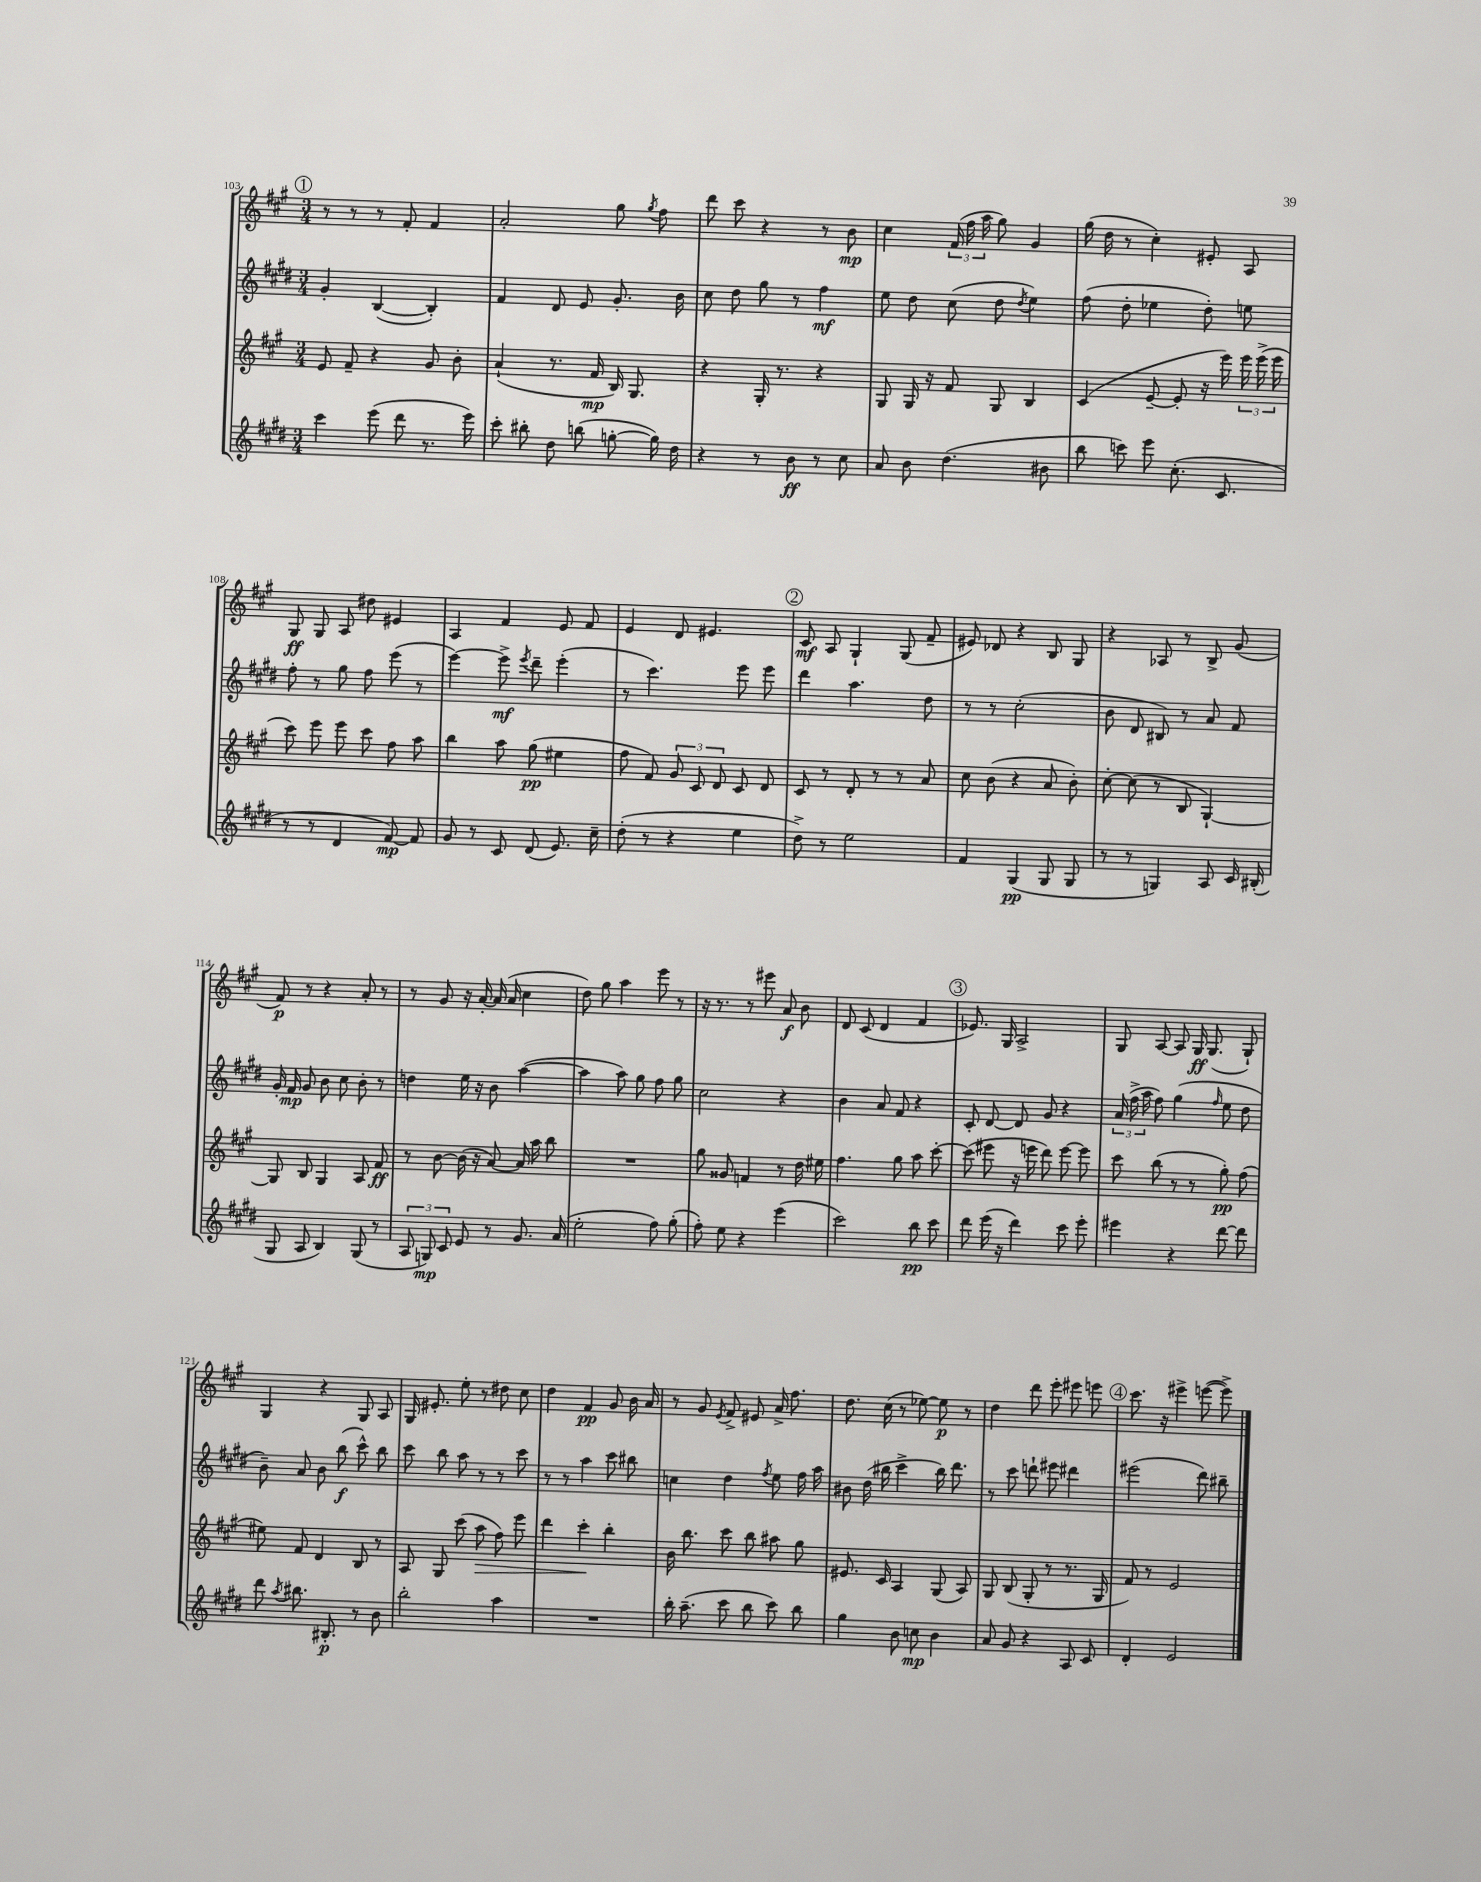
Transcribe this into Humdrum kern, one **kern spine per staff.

**kern	**kern	**kern	**kern
*staff4	*staff3	*staff2	*staff1
*clefG2	*clefG2	*clefG2	*clefG2
*k[f#c#g#d#]	*k[f#c#g#]	*k[f#c#g#d#]	*k[f#c#g#]
*M3/4	*M3/4	*M3/4	*M3/4
4ccc#	8e	4g#'	8r
.	8f#~	.	8r
(8eee	4r	([4B	8r
8ddd#	.	.	8f#'
8.r	8g#	4B'])	4f#
.	8b'	.	.
16eee)	.	.	.
=	=	=	=
8ccc#'	(4a`	4f#	2a'
8bb#'	.	.	.
8dd#	8.r	8d#	.
(8bb	.	8e	.
.	16f#	.	.
[8gg'	16B)	8.g#'	8gg#
.	8.G#	.	.
.	.	.	8qgg#
16gg])	.	.	8ff#
16dd#	.	16b	.
=	=	=	=
4r	4r	8cc#	8ddd
.	.	8dd#	8ccc#
8r	16G#'	8gg#	4r
.	8.r	.	.
8b	.	8r	.
8r	4r	4ff#	8r
8cc#	.	.	8b
=	=	=	=
8a	8G#	8ee	4cc#
8b	16G#	8dd#	.
.	16r	.	.
(4.dd#	8f#	(8cc#	(24f#
.	.	.	24ff#
.	.	.	24aa
.	8G#	8dd#	8gg#)
.	.	8qdd#	.
.	4B	4ee)	4g#
8b#	.	.	.
=	=	=	=
8bb	(4c#	(8ff#	(16gg#
.	.	.	16dd
8ccc)	.	8dd#'	8r
8eee	[8e~	4ee-	4cc#')
(8.cc#'	8e']	.	.
.	16r	8dd#')	8e#'
8.c#	16eee)	.	.
.	24eee	8ee	8A
.	(24eee^	.	.
.	24eee	.	.
=	=	=	=
8r	8ccc#)	8ff#'	8G#
8r	8eee	8r	8G#
4d#	8eee	8gg#	8A
.	8ccc#	8ff#	8dd#
[8f#)	8ff#	(8eee	4e#
8f#]	8aa	8r	.
=	=	=	=
8g#	4bb	[4eee)	4A
8r	.	.	.
8c#	8aa	8eee^]	4f#
.	.	8qeee	.
(8d#	(8gg#	8ddd#~	.
8.e)	4ee#	(4eee'	8e
.	.	.	8f#
16cc#~	.	.	.
=	=	=	=
(8dd#'	8ff#	8r	4e
8r	8f#)	4.ccc#)	.
4r	12g#	.	8d
.	12c#	.	.
.	.	.	4.e#
.	12d	.	.
4ee	8c#	8eee	.
.	8d	8eee	.
=	=	=	=
8dd#^)	8c#	4ddd#	8c#
8r	8r	.	8A
2ee	8d'	4.aa	4G#`
.	8r	.	.
.	8r	.	(8G#
.	8a	8dd#	8f#~
=	=	=	=
4f#	8cc#	8r	8e#)
.	(8b	8r	8d-
(4G#	4r	(2cc#'	4r
8G#	8a	.	8B
8G#	8b')	.	8G#
=	=	=	=
8r	[8cc#'	8b	4r
8r	(8cc#]	8d#	.
4G)	8r	8B#)	8A-
.	8B	8r	8r
8A	[4G#`)	8a	8B^
16c#	.	8f#	(8g#
(16B#'	.	.	.
=	=	=	=
8G#	8G#]	16g#'	8f#)
.	.	16f#	.
8A	8B	8g#	8r
4B)	4G#	8b	4r
.	.	8cc#	.
(8G#	8A	8b'	8a'
8r	8f#	8r	8r
=	=	=	=
12A	8r	4dd	8r
12G)	.	.	.
.	[8b	.	8g#
12c#	.	.	.
8e	(16b]	16ee	16r
.	16r	16r	[16a'
8r	[8a)	8b	(16a]
.	.	.	16a
8.g#	16a]	([4aa	4cc#
.	16aa	.	.
.	8bb	.	.
(16a	.	.	.
=	=	=	=
2ee'	2.r	4aa]	8dd)
.	.	.	8gg#
.	.	8aa)	4aa
.	.	8gg#	.
8ff#)	.	8ff#	8eee
(8gg#'	.	8gg#	8r
=	=	=	=
8ff#')	8gg#	2cc#	16r
.	.	.	8.r
8ee	8g##	.	.
4r	4f	.	8r
.	.	.	8eee#
(4eee	8r	4r	8a
.	16dd	.	8b
.	16ee#	.	.
=	=	=	=
2ccc#)	4.ff#	4b	8d
.	.	.	(8c#
.	.	8a	4d
.	8gg#	8f#	.
8bb	8aa	4r	4f#
8ccc#	[8ccc#'	.	.
=	=	=	=
8ddd#	(8ccc#]	8c#'	8.e-)
(16eee	8eee#	[8d#	.
16r	.	.	16G#
4ddd#)	16r	8d#]	2A^
.	16eee	.	.
.	8ddd)	8g#	.
8ccc#	[8eee	4r	.
8eee'	8eee]	.	.
=	=	=	=
4eee#	8ccc#	(24a	8G#
.	.	24ff#^	.
.	.	24aa	.
.	(8bb	8ff#)	[8A
4r	8r	(4gg#	8A]
.	8r	.	16G#
.	.	.	(8.G#
.	.	16qqff#	.
[8ddd#	8gg#')	8ee	.
8ddd#]	(8ff#	8dd#	8G#`)
=	=	=	=
8ddd#	8ee#)	8b~)	4G#
8qaa	.	.	.
8.bb#	8f#	8a	.
.	4d	8b	4r
8.B#'	.	.	.
.	.	(8bb	.
8r	8B	8ccc#^^)	8G#
8b	8r	8bb	8A
=	=	=	=
2bb'	8A	8ccc#	16G#
.	.	.	8.e#'
.	8G#	8bb	.
.	(8ccc#	8aa	8ee'
.	8aa	8r	8r
4aa	8ff#)	8r	8dd#
.	8eee	8ccc#	8cc#
=	=	=	=
2.r	4ddd	8r	4dd
.	.	8r	.
.	4ccc#'	4aa	4f#
.	4bb'	8ccc#	8g#
.	.	8bb#	16b
.	.	.	16a
=	=	=	=
16bb'	16b	4cc	8r
(8.aa~	8.bb	.	.
.	.	.	8g#
.	.	.	8qe
8ccc#	8ccc#	4dd#	8f#^
8bb	8bb	.	8e#
.	.	8qff#	.
8ccc#)	8aa#	8ee	16a^
.	.	.	8.ff#
8bb	8gg#	16ff#	.
.	.	16aa	.
=	=	=	=
4gg#	8.e#	8b#	8.dd
.	.	(16dd#	.
.	16c#	16bb#	(16cc#
8b	4A	4ccc#^	8r
8cc	.	.	[8ee-)
4b	(8G#	16bb#)	8ee-]
.	.	8.ddd#	.
.	8A)	.	8r
=	=	=	=
8a	8G#	8r	4dd
8g#	(8B	8ccc#	.
4r	8G#'	8ddd`	8ddd
.	8r	8eee#	8eee'
8A	8.r	4ddd#	8eee#
8c#	.	.	8eee
.	16G#	.	.
=	=	=	=
4d#'	8f#)	(2eee#	8.ccc#
.	8r	.	.
.	.	.	16r
2e	2e	.	4eee#^
.	.	8ddd#)	([8eee
.	.	8bb#~	8eee^])
==	==	==	==
*-	*-	*-	*-
